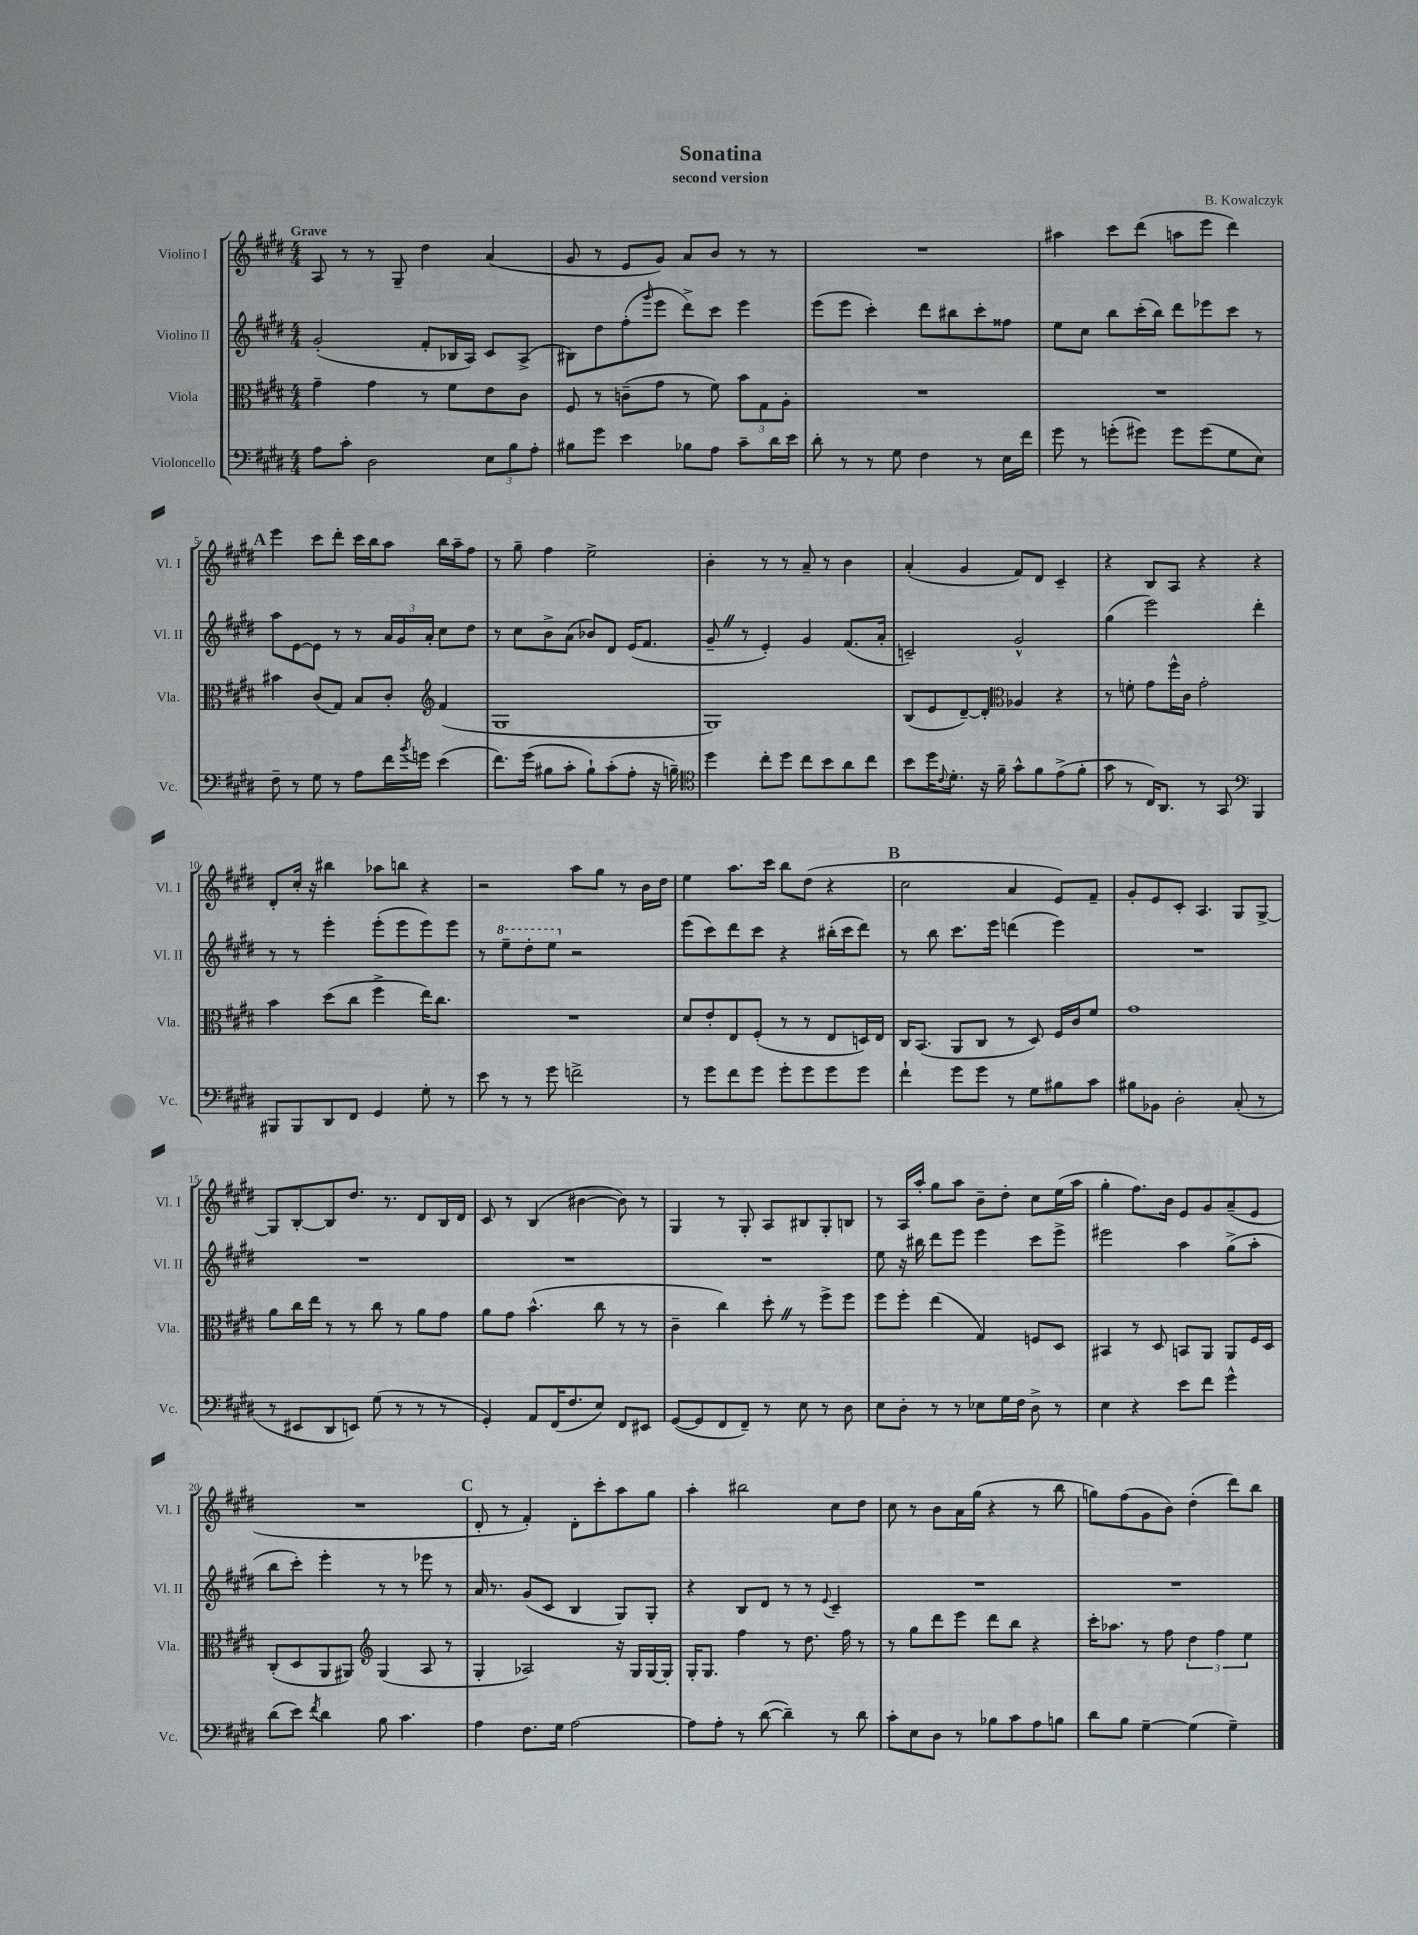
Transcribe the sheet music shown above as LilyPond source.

\header { title = "Sonatina" composer = "B. Kowalczyk" subtitle = "second version" }
<<
\new StaffGroup <<
\new Staff = "s0" \with { instrumentName = "Violino I" shortInstrumentName = "Vl. I" } {
    \clef treble \key e \major \numericTimeSignature \time 4/4 \tempo "Grave"
    a8 r8 r8 gis8-- dis''4 a'4( |
    gis'8 r8 e'8 gis'8) a'8 b'8 r8 r8 |
    R1 |
    ais''4 cis'''8 dis'''8( a''8 e'''8 dis'''4) |
    \mark \markup { \bold "A" } e'''4 cis'''8 dis'''8-. cis'''16 b''16 a''8 b''16 a''16-- fis''8 |
    r8 gis''8-- fis''4 e''2-> |
    b'4-. r8 r8 a'8-- r8 b'4 |
    a'4-.( gis'4 fis'8) dis'8 cis'4-- |
    r4 b8 a8 r4 r4 |
    dis'8-. cis''16-. r16 bis''4 aes''8 b''8 r4 |
    r2 a''8 gis''8 r8 b'16 dis''16 |
    e''4 a''8. cis'''16 b''8 dis''8( r4 |
    \mark \markup { \bold "B" } cis''2 a'4 e'8) fis'8-- |
    gis'8-. e'8 cis'8-. a4. gis8 gis8~-> |
    gis8 b8~-. b8 dis''8. r8. dis'8 b16 dis'16 |
    cis'8 r8 b4( bis'4~ bis'8) r8 |
    gis4 r8 gis8-. a8 bis8 gis8-. b8 |
    r8 a16 a''16-. gis''8 a''8 b'8-- dis''8-. cis''8 e''16( a''16 |
    gis''4-. fis''8.) b'16 e'8 gis'8 a'8--( e'8 |
    R1 |
    \mark \markup { \bold "C" } dis'8-. r8 fis'4-.) dis'8-. cis'''8-. a''8 gis''8 |
    a''4-. bis''2 cis''8 dis''8 |
    cis''8 r8 b'8 a'16 gis''16( r4 r8 b''8 |
    g''8) fis''8( gis'8 b'8) dis''4-.( dis'''8) b''8 \bar "|." |
}
\new Staff = "s1" \with { instrumentName = "Violino II" shortInstrumentName = "Vl. II" } {
    \clef treble \key e \major \numericTimeSignature \time 4/4
    gis'2-.( fis'8-. bes16 a16) cis'8 a8->( |
    bis8) dis''8 fis''8-.( \grace { gis'''16 } e'''8 dis'''8->) cis'''8 e'''4 |
    e'''8( e'''8 cis'''4-.) dis'''8 bis''8 cis'''8-. fisis''8 |
    e''8 cis''8 b''8 cis'''16-.( b''16) dis'''8 ees'''8 cis'''8 r8 |
    \mark \markup { \bold "A" } a''8 e'8~ e'8 r8 r8 \tuplet 3/2 { a'16 gis'16 a'16-. } cis''8 dis''8 |
    r8 cis''8 b'8-> a'8( bes'8) dis'8 e'16( fis'8. |
    gis'8-- \once \override BreathingSign.text = \markup { \musicglyph "scripts.caesura.straight" } \breathe r8 e'4-.) gis'4 fis'8.( a'16-. |
    c'2--) gis'2-^ |
    gis''4( e'''2) dis'''4-. |
    r8 r8 e'''4-. e'''8-.( e'''8 e'''8) e'''8 |
    r8 \ottava #1 e'''8-- dis'''8-. e'''8 \ottava #0 r2 |
    e'''8( cis'''8) dis'''8 cis'''8 r4 bis''16-.( cis'''16 dis'''8) |
    \mark \markup { \bold "B" } r8 b''8 cis'''8. e'''16 d'''4( e'''4) |
    R1 |
    R1 |
    R1 |
    R1 |
    e''8 r16 bis''16 dis'''8 e'''8 e'''4 cis'''8 e'''8-> |
    eis'''2 a''4 gis''8->( a''8-. |
    b''8 cis'''8-.) e'''4-. r8 r8 ees'''8 r8 |
    \mark \markup { \bold "C" } a'16 r8. gis'8( cis'8 b4 gis8) gis8-. |
    r4 b8 dis'8 r8 r8 \appoggiatura { e'8 } cis'4-- |
    R1 |
    R1 \bar "|." |
}
\new Staff = "s2" \with { instrumentName = "Viola" shortInstrumentName = "Vla." } {
    \clef alto \key e \major \numericTimeSignature \time 4/4
    gis'4-- gis'4 r8 fis'8 e'8 cis'8 |
    fis8 r8 c'8--( gis'8 r8 fis'8) \tuplet 3/2 { b'8 gis8 a8-. } |
    R1 |
    R1 |
    \mark \markup { \bold "A" } bis'4 cis'8( gis8) b8 cis'8-. \clef treble fis'4( |
    gis1 |
    gis1) |
    b8( e'8 dis'8~--) dis'8-. \clef alto aes4 r4 |
    r8 f'8-. gis'8 fis''16-^ cis'16 gis'2-. |
    b'4 dis''8( cis''8 fis''4-> e''16) cis''8. |
    R1 |
    dis'8 e'8-. e8 fis8-.( r8 r8 e8 d16) e16 |
    \mark \markup { \bold "B" } cis16 b,8.( a,8 cis8 r8 dis8) fis16 cis'16 fis'8 |
    gis'1 |
    a'8 cis''16 e''16 r8 r8 cis''8 r8 a'8 gis'8 |
    a'8 gis'8 b'4.-^( cis''8 r8 r8 |
    cis'4-- cis''4) dis''8-. \once \override BreathingSign.text = \markup { \musicglyph "scripts.caesura.straight" } \breathe r8 fis''8-> fis''8 |
    fis''8 fis''8-. e''4( gis4) f8 dis8 |
    bis,4 r8 dis8 b,8 a,8 a,8 fis16 dis16 |
    cis8-.( dis8 a,8 ais,8) \clef treble gis4( a8 r8 |
    \mark \markup { \bold "C" } gis4-. aes2) r16 gis16 gis16~ gis16-. |
    gis16-. gis8. fis''4 r8 dis''8. fis''16 r8 |
    r8 gis''8 dis'''8 e'''8 dis'''8 b''8 r4 |
    cis'''16-. aes''8. r8 fis''8 \tuplet 3/2 { dis''4 fis''4 e''4 } \bar "|." |
}
\new Staff = "s3" \with { instrumentName = "Violoncello" shortInstrumentName = "Vc." } {
    \clef bass \key e \major \numericTimeSignature \time 4/4
    a8 cis'8-. dis2 \tuplet 3/2 { e8 b8 a8-. } |
    bis8 gis'8 e'4 bes8 a8 cis'8-- dis'16 e'16 |
    dis'8-. r8 r8 gis8 fis4 r8 e16 fis'16 |
    gis'8 r8 g'8-.( gis'8) gis'8 gis'8( gis8 e8) |
    \mark \markup { \bold "A" } fis8-- r8 gis8 r8 a8 fis'16 \acciaccatura { b'8 } g'16 e'4( |
    fis'8.) gis'16( bis8 cis'8-. bis8-!) cis'8-.( a8-. r16 b16--) |
    \clef tenor dis''4 cis''8-. dis''8 cis''8 b'8 a'8 cis''8 |
    b'8 dis''16 \appoggiatura { cis'8 } dis'8.-. r16 fis'16-- gis'8-^ fis'8 e'8->( fis'8-. |
    gis'8 r8 cis16) a,8. r8 gis,8 \clef bass b,,4 |
    bis,,8 bis,,8 dis,8 fis,8 gis,4 gis8-. r8 |
    e'8 r8 r8 gis'8 f'2-> |
    r8 gis'8 fis'8 gis'8 gis'8-. gis'8 gis'8 gis'8 |
    \mark \markup { \bold "B" } fis'4-! gis'8 gis'8 r8 gis8 bis8 cis'8 |
    bis8 bes,8 dis2-. cis8-.( r8 |
    r8 eis,8 dis,8 e,8) gis8( r8 r8 r8 |
    gis,4-.) a,8 fis,16( fis8. e8) fis,8 eis,8 |
    gis,8~( gis,8 fis,8 fis,8--) r8 e8 r8 dis8 |
    e8 dis8-. r8 r8 ees8 gis16 fis16 dis8-> r8 |
    e4 r4 e'8 fis'8 gis'4-^ |
    dis'8( e'8) \acciaccatura { fis'8 } dis'4 b8 cis'4. |
    \mark \markup { \bold "C" } a4 fis8. gis16 a2~ |
    a8 a8-. r8 dis'8~( dis'4--) r8 dis'8 |
    cis'8-. e8 dis8 r8 bes8 cis'8 a8 b8 |
    dis'8 b8 gis4~-- gis4( gis4--) \bar "|." |
}
>>
>>
